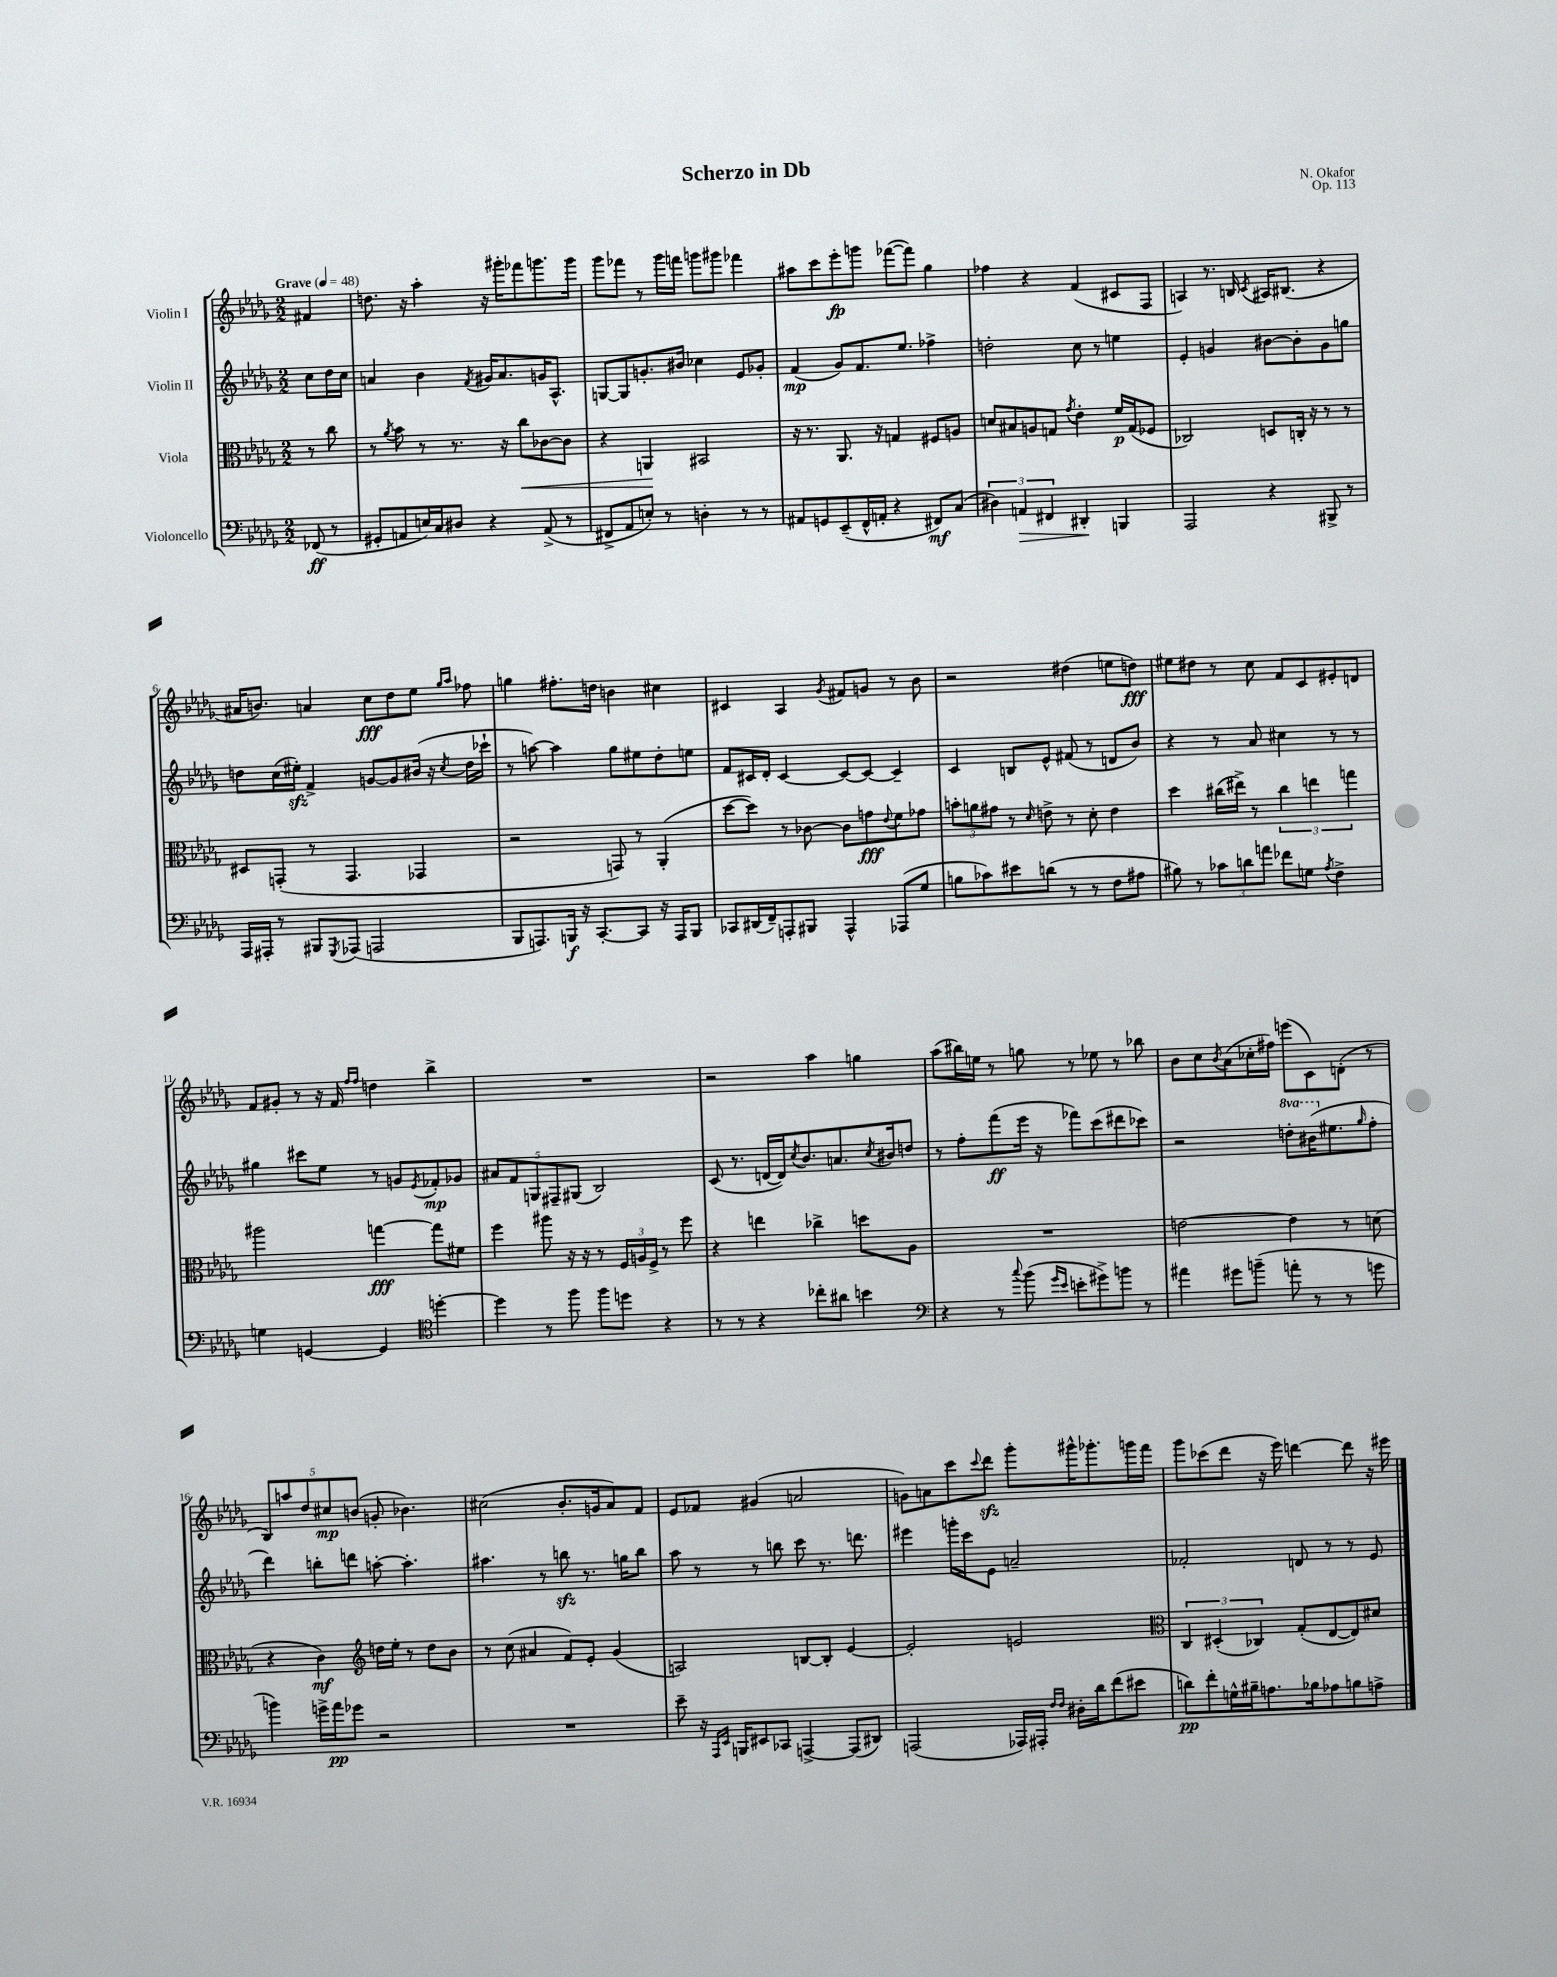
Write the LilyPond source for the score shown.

\header { title = "Scherzo in Db" composer = "N. Okafor" opus = "Op. 113" }
<<
\new StaffGroup <<
\new Staff = "s0" \with { instrumentName = "Violin I" } {
    \clef treble \key des \major \numericTimeSignature \time 2/2 \partial 4 \tempo "Grave" 4 = 48
    fis'4 |
    d''8. r16 aes''4-. r16 gis'''16-. fes'''8 g'''8. g'''16 |
    ges'''8 fes'''8 r8 ges'''16 f'''16 g'''8 gis'''8 fes'''4 |
    ais''8 c'''8 ees'''8-.\fp g'''8 fes'''8~( fes'''8) ges''4 |
    fes''4 r4 f'4( cis'8 f8 |
    a4) r8. b16 \acciaccatura { c'8 } ais16 bis8.( r4 |
    ais'16 b'8.) a'4 c''8\fff des''8 ees''8 \grace { ges''16 aes''16 } fes''8 |
    g''4 fis''8.-. d''16 b'4 cis''4 |
    cis'4 aes4 \acciaccatura { ges'8 } fis'8 g'8 r8 bes'8 |
    r2 dis''4( e''8 d''8\fff) |
    eis''8 dis''8 r8 c''8 f'8 c'8 eis'8-. d'8 |
    f'8 gis'8-. r8 r16 f'16 \grace { f''16 f''16 } d''4 bes''4-> |
    R1 |
    r2 aes''4 g''4 |
    aes''8( bis''16) e''16 r8 g''8 r8 ees''8 r8 bes''8 |
    bes'8 c''8 \acciaccatura { bes'8 } aes'8( ces''16-. fis''16) e'''8( c'8) d'8-.( r8 |
    \tuplet 5/4 { bes8) a''8 des''8 cis''8\mp b'8( } g'8-. bes'4.) |
    cis''2( bes'8.-. g'16 aes'8) f'8 |
    ees'8 fes'8 gis'4( a'2 |
    g'8) a'8 c'''8 \appoggiatura { c'''8 } des'''8\sfz ges'''8-. gis'''16-^ ges'''8.-. g'''16 f'''16 |
    ges'''8 ces'''8( des'''8 r16 ees'''16) d'''4~ d'''8 r16 eis'''16 \bar "|." |
}
\new Staff = "s1" \with { instrumentName = "Violin II" } {
    \clef treble \key des \major \numericTimeSignature \time 2/2 \set Staff.ottavationMarkups = #ottavation-simple-ordinals \partial 4
    c''8 des''16 c''16 |
    a'4 bes'4 \acciaccatura { f'8 } gis'16 a'8. g'16 aes8.-^ |
    g8~ g8 g'8.-. bis'16 ces''4 ees'8 ges'8-. |
    f'4\mp( ges'8) f'8. ees''8. fes''4-> |
    d''2-. c''8 r8 e''4 |
    ees'4-. g'4 bis'8~ bis'8-. g'8 g''8 |
    d''8 c''16( eis''16-.\sfz) f'4-> g'8~ g'8 bis'16( r16 \acciaccatura { c''8 } d''16 ces'''16-! |
    r8 a''8~) a''4 ges''8 eis''8 des''8-. e''8 |
    f'8 cis'16 des'16-. cis'4~ cis'8~ cis'8~ cis'4-- |
    c'4 b8 ees'8-^ fis'8( r8 d'8 bes'8) |
    r4 r8 aes'8 cis''4 r8 r8 |
    gis''4 cis'''8 ees''8 r8 g'8 \acciaccatura { ees'8 } fes'8-.\mp ges'8 |
    \tuplet 5/4 { ais'8 f'8 g8 fis8-- gis8( } bes2) |
    c'8( r8. d'16~ d'16) \acciaccatura { c''8 } bes'8. a'8. \acciaccatura { c''8 } bis'16 d''8 |
    r8 f''8-. f'''8\ff( ees'''16 r16 fes'''8) c'''8( dis'''8 ces'''8) |
    r2 \ottava #1 d'''8-. bis''16( \ottava #0 eis''8. \grace { ges''16 } f''8-. |
    des'''4) b''8-. d'''8 a''8~-. a''4.-. |
    ais''4. r8 b''8\sfz r8. g''16 b''8 |
    aes''8 r8 r8 b''8 c'''8 r8. d'''8. |
    eis'''4 g'''16-. c'''16 ees'8 a'2-- |
    fes'2-. d'8 r8 r8 ees'8 \bar "|." |
}
\new Staff = "s2" \with { instrumentName = "Viola" } {
    \clef alto \key des \major \numericTimeSignature \time 2/2 \partial 4
    r8 c''8 |
    r8 \acciaccatura { aes'8 } bes'8 r8 r8. r16 c''8\< ces'8~ ces'8 |
    r4 a,4\! bis,2 |
    r16 r8. aes,8. r16 g4 fis8 a8 |
    d'8 bis8 a8 g8 \acciaccatura { ges'8 } ees'4-. f'16\p g16( fes8 |
    ces2) d8 c16-. r16 r8 r8 |
    dis8 g,8-.( r8 g,4. ges,4 |
    r2 g,8) r8 aes,4-.( |
    des''8~ des''8) r8 ces'8~ ces'8 g'8\fff \appoggiatura { ees'8 } f'8 ges'8 |
    \tuplet 3/2 { b'8-. a'8 gis'8 } r8 \grace { des'16 } e'8-> r8 des'8-. e'4 |
    des''4 cis''16( eis''16->) r8 \tuplet 3/2 { cis''4 e''4 g''4 } |
    ais''2 g''4~\fff g''8 fis'8 |
    f''4 ais''8 r16 r16 r8 \tuplet 3/2 { f16 a16 f16-> } r8 f''8 |
    r4 e''4 ces''4-> d''8 aes8 |
    R1 |
    e'2~ e'4 r8 d'8( |
    r4 c'4\mf) \clef treble d''16 ees''16-. r8 d''8 bes'8 |
    r8 c''8( ais'4 f'8) ees'8-. ges'4( |
    a2) b8~ b8-. ees'4~ |
    ees'2-. e'2 |
    \clef alto \tuplet 3/2 { c4 dis4-.( ces4) } ges8-.( ees8~ ees8) dis'8 \bar "|." |
}
\new Staff = "s3" \with { instrumentName = "Violoncello" } {
    \clef bass \key des \major \numericTimeSignature \time 2/2 \partial 4
    fes,8\ff( r8 |
    gis,8-. a,8 e16) c16 dis8 r4 a,8->( r8 |
    fis,8-> aes,8 e8-.) r8 d4-. r8 r8 |
    ais,8 g,8 ees,8--( f,16-^ a,16-. r4 fis,8\mf) c8( |
    \tuplet 3/2 { dis4) a,4\> fis,4 } dis,4-.\! b,,4 |
    aes,,2 r4 bis,,8-> r8 |
    aes,,16 ais,,16-. r8 bis,,8 \acciaccatura { ges,,8 } aes,,8( a,,2 |
    bes,,8 a,,8.) b,,16\f r16 c,8.~-. c,8 r16 a,,16 b,,8 |
    ces,8 dis,16( f,16--) a,,8-. bis,,8 a,,4-^ aes,,8( ges8 |
    b8 ces'8) eis'8 d'8( r8 r8 f8 ais8 |
    bis8) r8 \tuplet 3/2 { ces'8 d'8 a'8 } fes'8 g8 \acciaccatura { aes8 } f4-> |
    g4 g,4~ g,4 \clef tenor d''4~-. |
    d''4 r8 f''8 f''8 d''8 r4 |
    r8 r8 r4 ces''8-. ais'8 b'4 |
    \clef bass r4 r8 \appoggiatura { c''8 } bes'8( \grace { ges'16 ees'16 } e'8-. gis'8->) b'8 r8 |
    ais'4 gis'8 b'8--( a'8-. r8 r8 g'8 |
    b'4) g'16-> aes'16\pp ges'8 r2 |
    R1 |
    ees'8-- r16 \grace { aes,,16 ees,16 } b,,16 eis,8 ces,8 a,,4~-> a,,8( dis,8) |
    a,,2( aes,,16) ais,,16-. \grace { f16 f16 } dis16-. des'16 f'8( eis'8 |
    d'8\pp) f'8-. g16-^ bis16-- a8. bes16 aes8 b8 a8-> \bar "|." |
}
>>
>>
